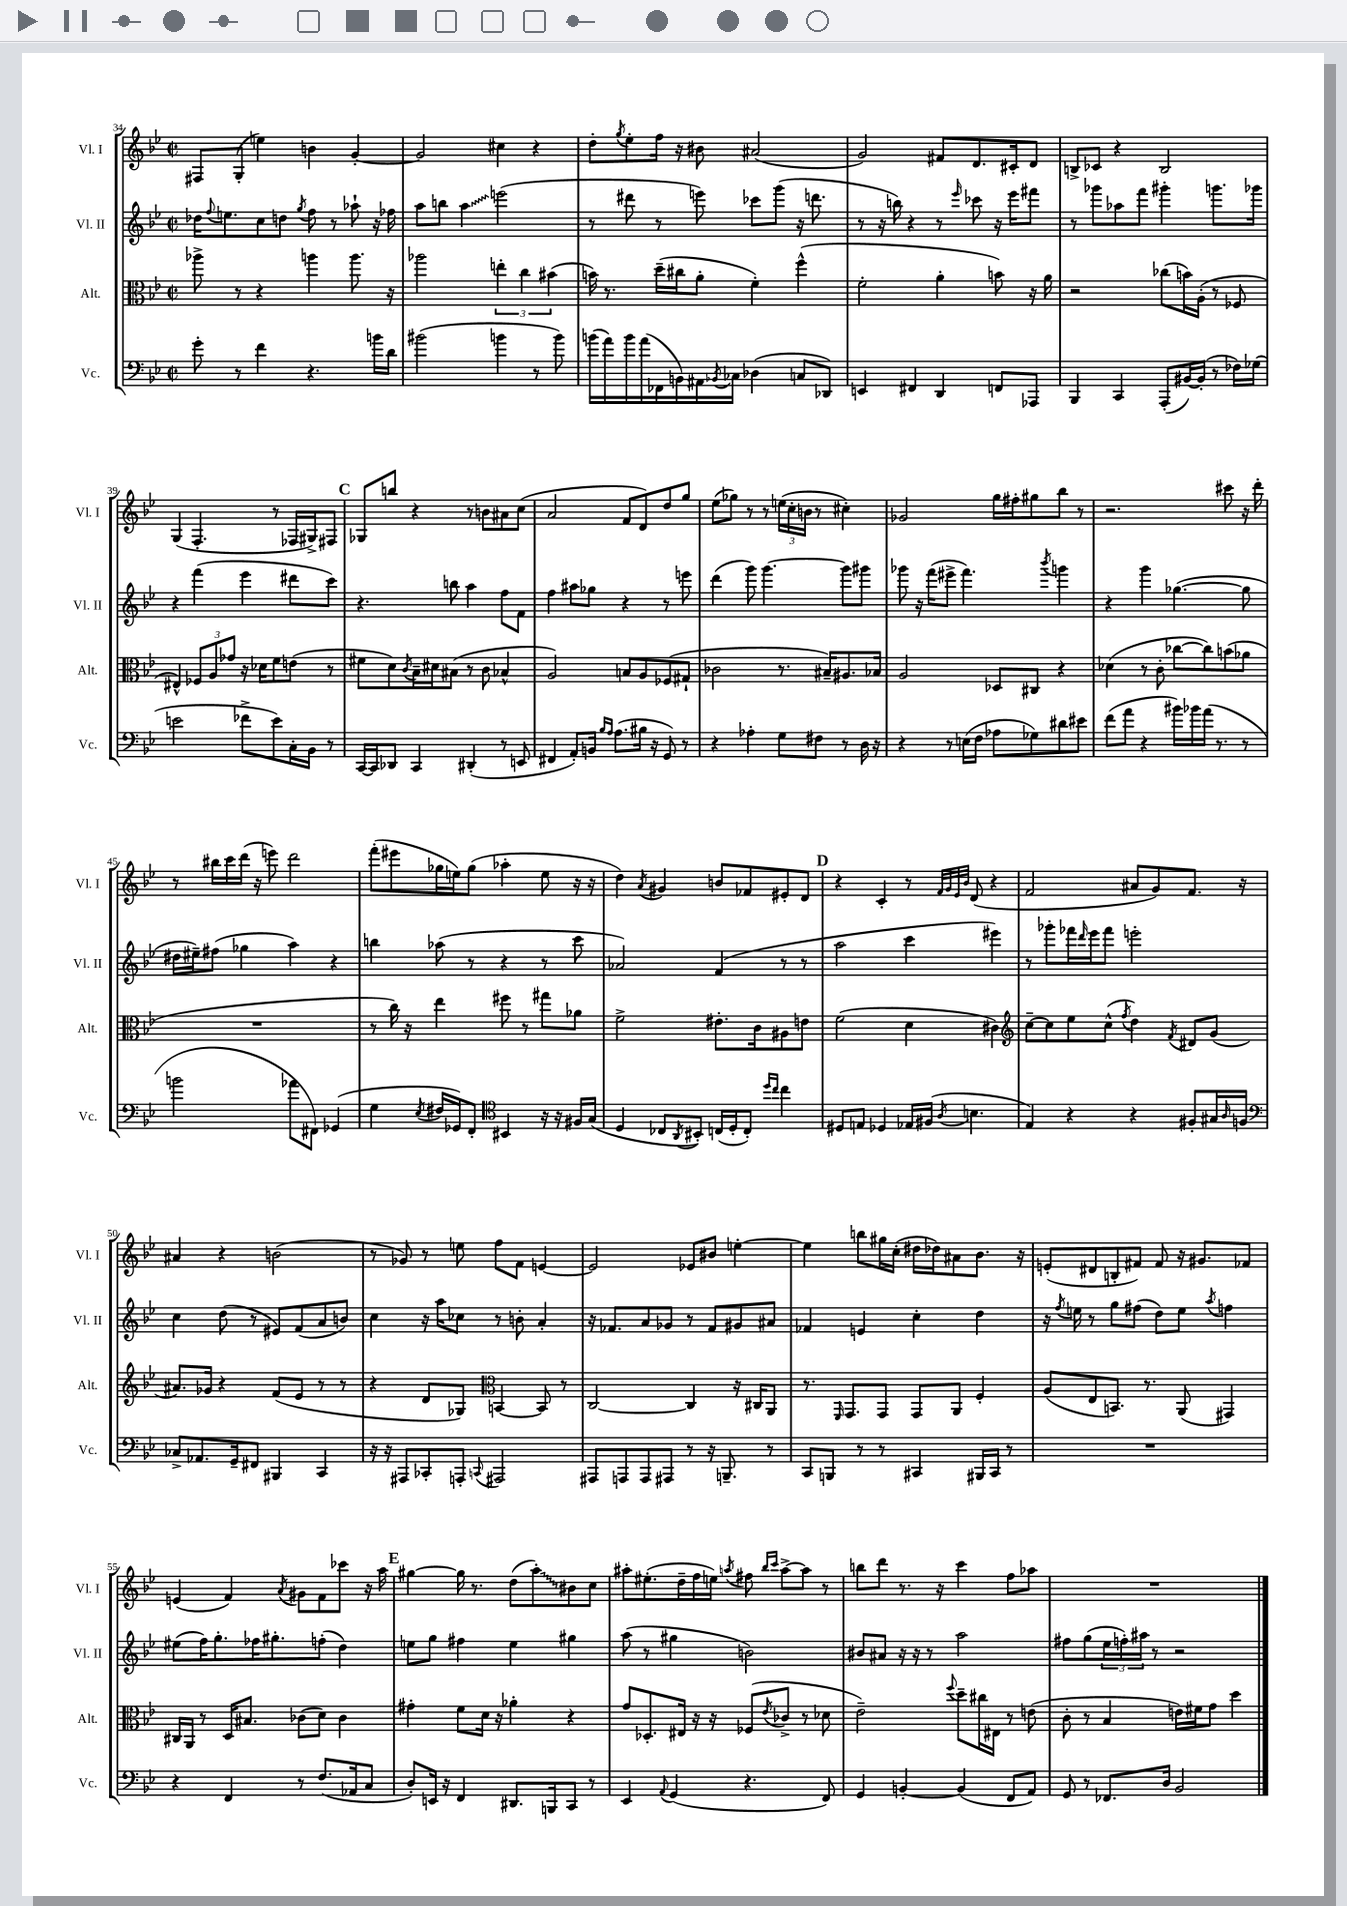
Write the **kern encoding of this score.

**kern	**kern	**kern	**kern
*staff4	*staff3	*staff2	*staff1
*clefF4	*clefC3	*clefG2	*clefG2
*k[b-e-]	*k[b-e-]	*k[b-e-]	*k[b-e-]
*M2/2	*M2/2	*M2/2	*M2/2
*met(c|)	*met(c|)	*met(c|)	*met(c|)
8g'	8aa-^	16dd-	8F#
.	.	8qqff	.
.	.	8.ee	.
8r	8r	.	(8G'
4f	4r	8cc	4ee)
.	.	8dd	.
.	.	8qgg	.
4.r	4aa	8ff	4b
.	.	8r	.
.	8.aa	8aa-`	[4g'
16b	.	16r	.
16d	16r	16ff-	.
=	=	=	=
(2b#	2aa-	8aa	2g]
.	.	8bb	.
.	.	4aa	.
4b	6ee'	(2eee	4cc#
.	6cc	.	.
8r	.	.	4r
.	(6b#	.	.
8b)	.	.	.
=	=	=	=
(16b	16b)	8r	8dd'
16a)	8.r	.	.
.	.	.	8qgg
16b	.	8ddd#	8ee-'
(16a	.	.	.
16FF-	(16dd~	8r	16ff
16BB)	16cc#	.	16r
16AA#	8a'	8eee)	8b#
8qBB-	.	.	.
16C-	.	.	.
(4D-	4f')	8ccc-	(2a#
.	.	(8ggg	.
8C	(4ff^^	16r	.
.	.	8.ddd	.
8DD-)	.	.	.
=	=	=	=
4EE	2f'	8r	2g)
.	.	16r	.
.	.	16bb)	.
4FF#	.	4r	.
4DD	4a'	8r	8f#
.	.	16qqeee-	.
.	.	8ccc-	8.d
8FF	8b)	16r	.
.	.	16eee-	16c#'
8AAA-	16r	8fff#	8d
.	16a	.	.
=	=	=	=
4BBB-	2r	8r	8B^
.	.	8ggg-	8c-
4CC	.	8aa-	4r
.	.	8fff	.
(8AAA'	(8cc-	4ggg#'	2B
[16BB#)	16b)	.	.
(16BB#']	(16A'	.	.
8r	8r	8.ggg	.
16F-)	8F-	.	.
(16G-	.	16ggg-	.
=	=	=	=
2e	4E#^^)	4r	(4G
.	12F-	(4fff	4.F'
.	12A	.	.
.	12g-	.	.
8f-^	16r	4eee-	.
.	16d-	.	.
8e)	8f	.	8r
16C'	(8e	8ddd#	16F-
16BB-	.	.	16G#^)
8r	8r	8ccc)	8F#
=	=	=	=
[16CC	8f#	4.r	8G-
16CC]	.	.	.
8DD-	8d)	.	8bb
.	8qc	.	.
4CC	16B-~	.	4r
.	16d#	.	.
.	(8B#	8bb	.
(4DD#'	8r	4aa	8r
.	8c	.	8b
8r	4B-^^	8ff	8a#
8EE	.	8f	(8cc
=	=	=	=
4FF#	2A)	4ff	2a
8AA')	.	8aa#	.
16BB	.	8gg-	.
16qqB-	.	.	.
16qqA	.	.	.
(8.A	.	.	.
.	8B	4r	8f
16B#	8A	.	8d)
16r	.	.	.
8GG)	(8F-	8r	8dd
8r	8G#`	8eee	8gg
=	=	=	=
4r	2c-	(4ddd	(8ee-
.	.	.	8gg-)
4A-'	.	8ggg)	8r
.	.	[4.ggg	8r
8G	8.r	.	(24ee
.	.	.	24cc'
.	.	.	24b
8F#	.	.	8r
.	16B#~)	.	.
8r	8.A#	8ggg]	4cc#')
16D	.	8ggg#	.
16r	16B-	.	.
=	=	=	=
4r	2A	8ggg-	2g-
.	.	16r	.
.	.	(16fff	.
8r	.	8eee#^	.
(16E	.	4.fff)	.
16F	.	.	.
8A-	8D-	.	16gg
.	.	.	16ff#'
8G-)	8C#	.	8gg#
.	.	8qbbb-	.
8d#	4r	4ggg	8bb-
8e#	.	.	8r
=	=	=	=
(8f	(4d-	4r	2.r
8a	.	.	.
4r	8r	4ggg	.
.	8c'	.	.
16b#)	[8cc-	([4.gg-	.
16b-	.	.	.
(16a	8cc-])	.	.
8.r	.	.	.
.	(8b	.	8ccc#
8r	8a-	8gg-]	16r
.	.	.	16ddd'
=	=	=	=
2b	1r	16dd#	8r
.	.	16ee#~)	.
.	.	(8ff#	16bb#
.	.	.	16ccc
.	.	4gg-	(16ddd
.	.	.	16r
.	.	.	8eee)
8a-	.	4aa)	2ddd
8FF#)	.	.	.
(4GG-	.	4r	.
=	=	=	=
4G	8r	4bb	(8fff'
.	16cc)	.	8eee#
.	16r	.	.
8qE-	.	.	.
16F#	4ee-	(8aa-	16gg-
16GG-)	.	.	16ee)
8FF'	.	8r	(8gg-
*clefC4	*	*	*
4BB#	8ff#	4r	4aa-'
.	8r	.	.
16r	8gg#	8r	8ee
16r	.	.	.
16F#	8a-	8ccc	16r
(16G	.	.	16r
=	=	=	=
4D	2f^	2a-)	4dd)
.	.	.	8qa
8C-	.	.	4g#
8qAA	.	.	.
8BB#')	.	.	.
(16C	8.e#'	(4f	8b
16D'	.	.	.
8C')	.	.	8f-
.	16c	.	.
16qqdd	.	.	.
16qqcc	.	.	.
4cc	8A#	8r	8e#'
.	8e	8r	8d
=	=	=	=
8D#	(2f	2aa	4r
8E	.	.	.
4D-	.	.	4c'
16E-	4d	4ccc	8r
(16F#	.	.	.
.	.	.	32qqf
.	.	.	32qqg
.	.	.	32qqe-
8qA	.	.	32qqb-
4.B	.	.	(8d
.	4c#)	4eee#)	4r
=	=	=	=
*	*clefG2	*	*
4E-)	[8cc~	8r	2f
.	8cc]	8ggg-'	.
4r	8ee-	16fff-	.
.	.	16qqddd	.
.	.	16eee-	.
.	(8cc^^	8fff-	.
.	8qff	.	.
4r	4dd)	2eee'	8a#
.	.	.	8g)
.	8qf	.	.
8F#'	8d#	.	8.f
16G#	(8g	.	.
16qqA	.	.	.
16F	.	.	16r
=	=	=	=
*clefF4	*	*	*
8C-^	8.a#)	4cc	4a#
8.AA-	.	.	.
.	16g-	.	.
.	4r	(8dd	4r
16GG~	.	.	.
8FF#	.	8r	.
4BBB#	(8f	8e#)	(2b
.	8e-	(8f	.
4CC	8r	8a	.
.	8r	8b)	.
=	=	=	=
16r	4r	4cc	8r
16r	.	.	.
8AAA#	.	.	8g-)
8CC-'	8d	16r	8r
.	.	16aa	.
8AAA'	8G-)	8cc-	8ee
*	*clefC3	*	*
8qqCC	.	.	.
2AAA#	[4BB	8r	8ff
.	.	8b'	8f
.	8BB]	4a'	[4e
.	8r	.	.
=	=	=	=
8AAA#	[2C	16r	2e]
.	.	8.f-	.
8AAA	.	.	.
8AAA	.	8a	.
8AAA#	.	8g-	.
8r	4C]	8r	8e-
16r	.	8f-	8b#
8.BBB~	.	.	.
.	16r	8g#	[4ee'
.	16C#	.	.
8r	8AA	8a#	.
=	=	=	=
8CC	8.r	4f-	4ee]
8BBB	.	.	.
.	16qqFF	.	.
.	8.GG	.	.
8r	.	4e	8bb
8r	8GG	.	16gg#
.	.	.	(16cc'
4CC#	8GG	4cc'	16dd#
.	.	.	16dd-)
.	8AA	.	8a#
16BBB#	4F'	4dd	8.b-
16CC#	.	.	.
8r	.	.	.
.	.	.	16r
=	=	=	=
1r	(8A	16r	(8e'
.	.	8qff	.
.	.	16ee	.
.	8E-	8r	8d#
.	8.BB)	8gg	8B'
.	.	(8ff#	8f#)
.	8.r	.	.
.	.	8dd)	8f#
.	(8AA	8ee	16r
.	.	.	8.g#
.	.	8qaa	.
.	4GG#)	4ff	.
.	.	.	8f-
=	=	=	=
4r	16C#	(8ee#	(4e
.	16AA	.	.
.	8r	16ff)	.
.	.	8.gg'	.
4FF	16D	.	4f)
.	8.B#	.	.
.	.	16ff-	.
.	.	8.gg#'	.
.	.	.	8qa
8r	(8c-	.	8g#
(8.F	8d)	(8ff'	8f
.	4c-	4dd)	8ccc-
16AA-	.	.	.
8C	.	.	16r
.	.	.	16aa
=	=	=	=
8D')	4g#'	8ee	[4gg#
16EE	.	8gg	.
16r	.	.	.
4FF	8f	4ff#	16gg#]
.	.	.	8.r
.	16d	.	.
.	16r	.	.
8.DD#	4a-'	4ee	(8dd
.	.	.	8aa')
16BBB	.	.	.
8CC	4r	4gg#	8b#
8r	.	.	8cc
=	=	=	=
4EE-	8g	(8aa	8aa#'
.	8.D-'	8r	(8.ee#'
8qqAA	.	.	.
(4GG	.	4gg#	.
.	16E#	.	16dd~
.	16r	.	16ff
.	16r	.	16ee)
.	.	.	8qaa
4.r	(8F-	2b)	8ff#
.	.	.	16qqbb-
.	8qe-	.	16qqccc
.	8c-^	.	[8aa^
.	8r	.	8aa]
8FF)	8d-	.	8r
=	=	=	=
4GG	2e-~)	8b#	8bb
.	.	8a#	8ddd
[4BB'	.	16r	8.r
.	.	16r	.
.	.	8r	.
.	.	.	16r
.	8qqff	.	.
(4BB]	8dd~	2aa	4ccc
.	16cc#	.	.
.	16E#	.	.
8FF	8r	.	8ff
8AA)	(8e	.	8aa-
=	=	=	=
8GG	8c'	8ff#	1r
8r	8r	(8gg	.
8.FF-	4B-	24ee-	.
.	.	24ff')	.
.	.	24aa#	.
.	.	8r	.
16D	.	.	.
2BB-	16e)	2r	.
.	16f#	.	.
.	8g	.	.
.	4dd	.	.
==	==	==	==
*-	*-	*-	*-
